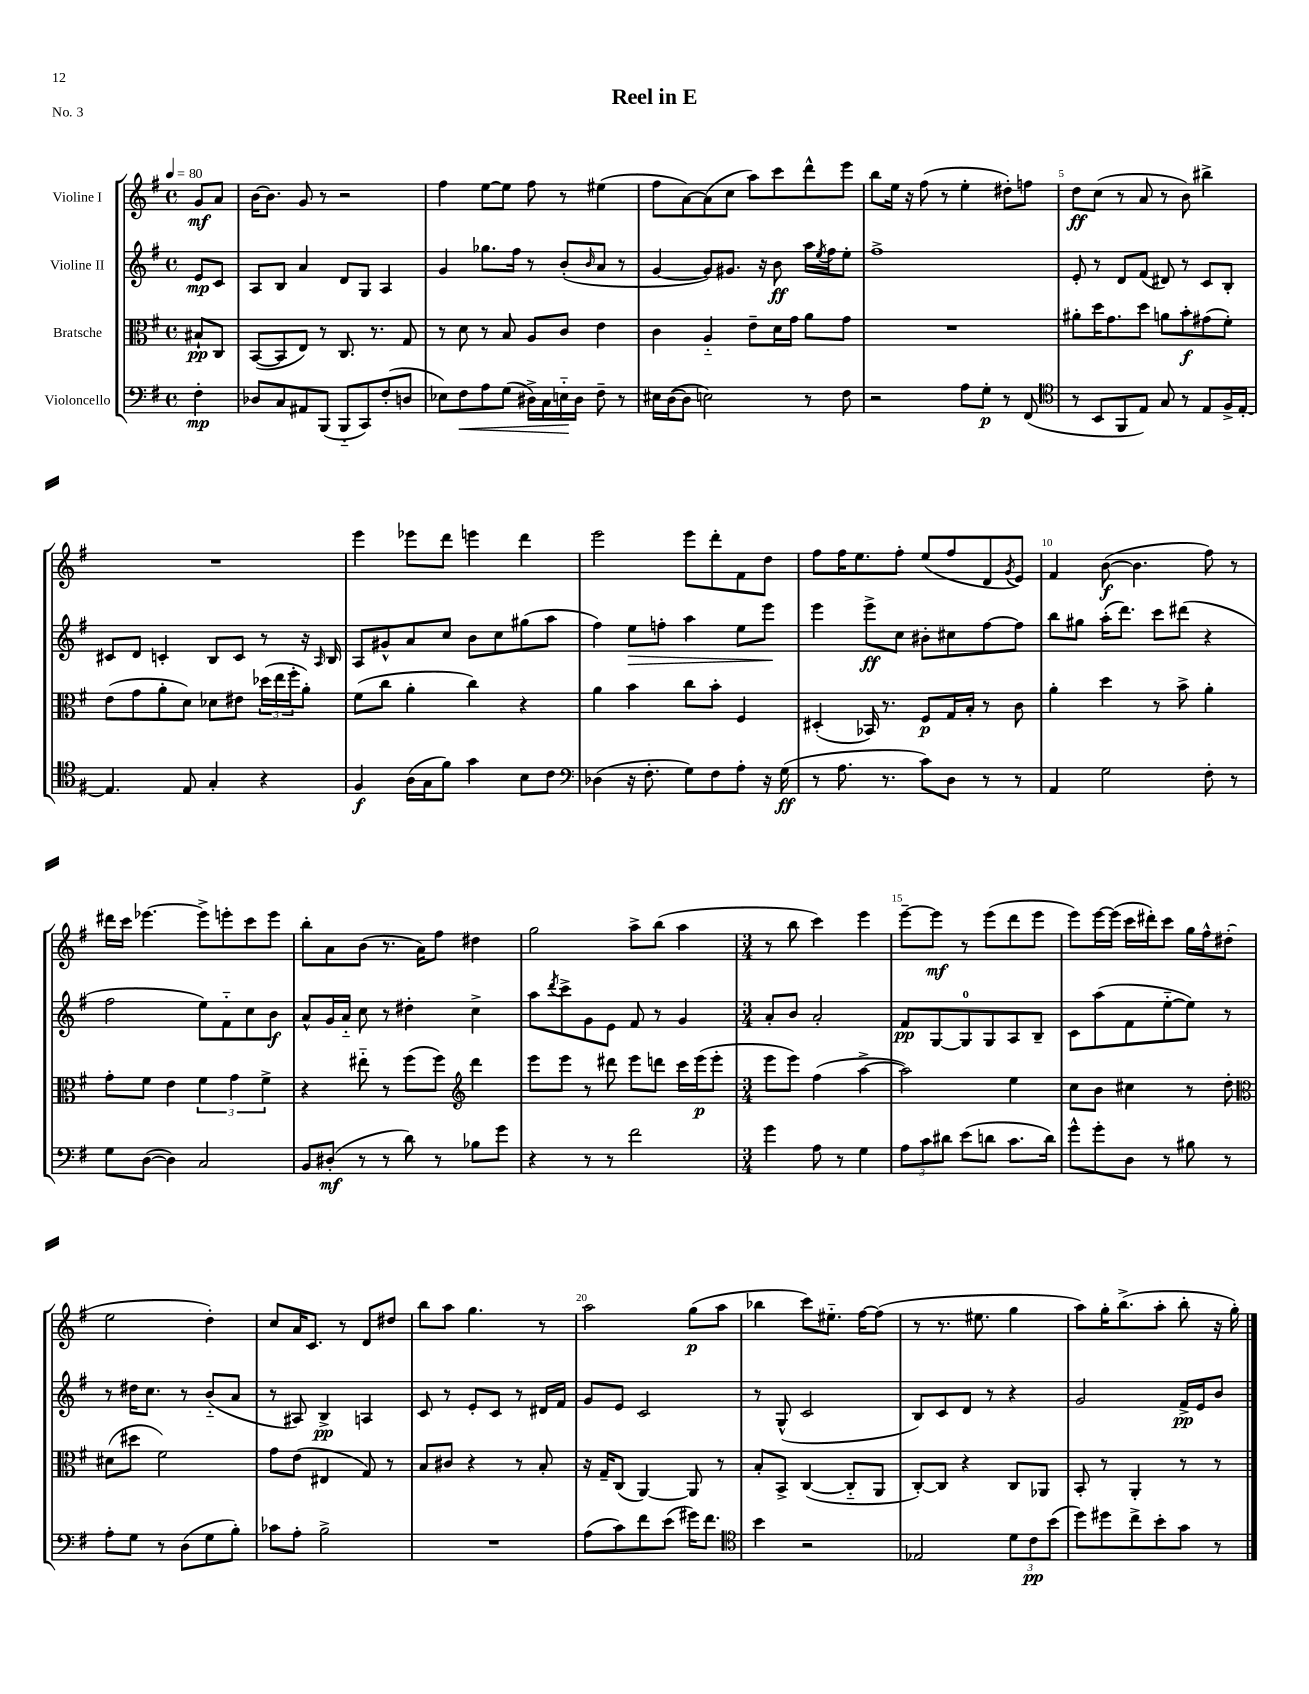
\header { title = "Reel in E" piece = "No. 3" }
<<
\new StaffGroup <<
\new Staff = "s0" \with { instrumentName = "Violine I" } {
    \clef treble \key g \major \defaultTimeSignature \time 4/4 \partial 4 \tempo 4 = 80
    g'8\mf a'8 |
    b'16~ b'8. g'8 r8 r2 |
    fis''4 e''8~ e''8 fis''8 r8 eis''4( |
    fis''8 a'8~) a'8( c''8 a''8) c'''8 d'''8-^ e'''8 |
    b''8 e''16 r16 fis''8( r8 e''4-. dis''8-.) f''8 |
    d''8\ff c''8( r8 a'8 r8 b'8) bis''4-> |
    R1 |
    e'''4 ees'''8 d'''8 e'''4 d'''4 |
    e'''2 e'''8 d'''8-. fis'8 d''8 |
    fis''8 fis''16 e''8. fis''8-. e''8( fis''8 d'8 \acciaccatura { g'8 } e'8) |
    fis'4 b'8~\f( b'4. fis''8) r8 |
    dis'''16 c'''16 ees'''4.~ ees'''8-> e'''8-. c'''8 e'''8 |
    b''8-. a'8 b'8( r8. a'16) fis''8 dis''4 |
    g''2 a''8-> b''8( a''4 |
    \numericTimeSignature \time 3/4 r8 b''8 c'''4) e'''4 |
    e'''8~-- e'''8\mf r8 e'''8( d'''8 e'''8 |
    e'''8) e'''16~ e'''16( c'''16 dis'''16-.) c'''8 g''16 fis''16-^ dis''8-.( |
    e''2 d''4-.) |
    c''8 a'16 c'8. r8 d'8 dis''8 |
    b''8 a''8 g''4. r8 |
    a''2 g''8\p( a''8 |
    bes''4 c'''8) eis''8.-_ fis''16~ fis''8( |
    r8 r8. eis''8. g''4 |
    a''8) g''16-. b''8.->( a''8-. b''8-. r16 g''16-.) \bar "|." |
}
\new Staff = "s1" \with { instrumentName = "Violine II" } {
    \clef treble \key g \major \defaultTimeSignature \time 4/4 \partial 4
    e'8\mp c'8 |
    a8 b8 a'4 d'8 g8 a4 |
    g'4 ges''8. fis''16 r8 b'8-.( \grace { b'16 } a'8 r8 |
    g'4~ g'8) gis'8. r16 b'8\ff a''16 \acciaccatura { e''8 } fis''16 e''8-. |
    fis''1-> |
    e'8-. r8 d'8 fis'8( dis'8) r8 c'8 b8-. |
    cis'8 d'8 c'4-. b8 c'8 r8 r16 \grace { a16 } b16 |
    a8 gis'8-^ a'8 c''8 b'8 c''8 gis''8( a''8 |
    fis''4) e''8\> f''8-. a''4 e''8 e'''8\! |
    e'''4 e'''8->\ff c''8 bis'8-. cis''8 fis''8~ fis''8 |
    b''8 gis''8 a''16-.( d'''8.) c'''8 dis'''8( r4 |
    fis''2 e''8) fis'8-_ c''8 b'8\f |
    a'8-^ g'16 a'16-_ c''8 r8 dis''4-. c''4-> |
    a''8 \acciaccatura { d'''8 } c'''8-> g'8 e'8 fis'8 r8 g'4 |
    \numericTimeSignature \time 3/4 a'8-. b'8 a'2-. |
    fis'8\pp g8~ g8-0 g8 a8 b8-- |
    c'8 a''8( fis'8 e''8~-_ e''8) r8 |
    r8 dis''16 c''8. r8 b'8-_( a'8 |
    r8 ais8) b4->\pp a4 |
    c'8 r8 e'8-. c'8 r8 dis'16 fis'16 |
    g'8 e'8 c'2 |
    r8 g8-^( c'2 |
    b8) c'8 d'8 r8 r4 |
    g'2 fis'16->\pp e'16 b'8 \bar "|." |
}
\new Staff = "s2" \with { instrumentName = "Bratsche" } {
    \clef alto \key g \major \defaultTimeSignature \time 4/4 \partial 4
    bis8-!\pp c8 |
    b,8~( b,8 e8) r8 c8. r8. g8 |
    r8 d'8 r8 b8 a8 c'8 e'4 |
    c'4 a4-_ e'8-- d'16 g'16 a'8 g'8 |
    R1 |
    ais'8-. d''16 g'8. d''8 a'8 b'8-.\f gis'8( fis'8-.) |
    e'8( g'8 a'8-. d'8) des'8 eis'8 \tuplet 3/2 { des''16( e''16 fis''16-. } a'8-.) |
    fis'8( c''8 a'4-. c''4) r4 |
    a'4 b'4 c''8 b'8-. fis4 |
    dis4-.( bes,16) r8. fis8\p g16 b16-. r8 c'8 |
    a'4-. d''4 r8 b'8-> a'4-. |
    g'8-. fis'8 e'4 \tuplet 3/2 { fis'4 g'4 fis'4-> } |
    r4 eis''8-_ r8 fis''8( fis''8) \clef treble d'''4 |
    e'''8 e'''8 r8 dis'''8 e'''8 d'''8 c'''16 e'''16\p( e'''8-. |
    \numericTimeSignature \time 3/4 e'''8 e'''8) fis''4( a''4~-> |
    a''2) e''4 |
    c''8 b'8 cis''4 r8 d''8-. |
    \clef alto dis'8( dis''8 fis'2) |
    g'8 e'8( eis4 g8) r8 |
    b8 cis'8 r4 r8 b8-. |
    r16 g16-- c8( a,4~) a,8 r8 |
    b8-. b,8-> c4~( c8-_ a,8 |
    c8~-.) c8 r4 c8 aes,8 |
    b,8-. r8 a,4-. r8 r8 \bar "|." |
}
\new Staff = "s3" \with { instrumentName = "Violoncello" } {
    \clef bass \key g \major \defaultTimeSignature \time 4/4 \partial 4
    fis4-.\mp |
    des8 c8 ais,8 b,,8( b,,8-_ c,8) fis8-.( d8 |
    ees8) fis8\< a8 g8( dis16->) c16 e16-_\! dis16 fis8-- r8 |
    eis16 d16~( d8 e2) r8 fis8 |
    r2 a8 g8-.\p r8 fis,8( |
    \clef tenor r8 b,8 fis,8 e8) g8 r8 e8 fis16-> e16~-. |
    e4. e8 g4-. r4 |
    fis4\f a16( g16 fis'8) g'4 b8 c'8 |
    \clef bass des4( r16 fis8.-. g8) fis8 a8-. r16 g16\ff( |
    r8 a8. r8. c'8) d8 r8 r8 |
    a,4 g2 fis8-. r8 |
    g8 d8~( d4) c2 |
    b,8 dis8-.\mf( r8 r8 d'8) r8 bes8 g'8 |
    r4 r8 r8 fis'2 |
    \numericTimeSignature \time 3/4 g'4 a8 r8 g4 |
    \tuplet 3/2 { a8 c'8 dis'8 } e'8( d'8 c'8. d'16) |
    g'8-^ g'8-. d8 r8 bis8 r8 |
    a8-. g8 r8 d8( g8 b8-.) |
    ces'8 a8-. b2-> |
    R2. |
    a8( c'8) fis'8 e'8( gis'16) fis'8. |
    \clef tenor b'4 r2 |
    ees2 \tuplet 3/2 { d'8 c'8\pp b'8( } |
    d''8) dis''8 c''8-> b'8-. g'8 r8 \bar "|." |
}
>>
>>
\layout { \context { \Score \override BarNumber.break-visibility = ##(#f #t #t) barNumberVisibility = #(every-nth-bar-number-visible 5) } }
